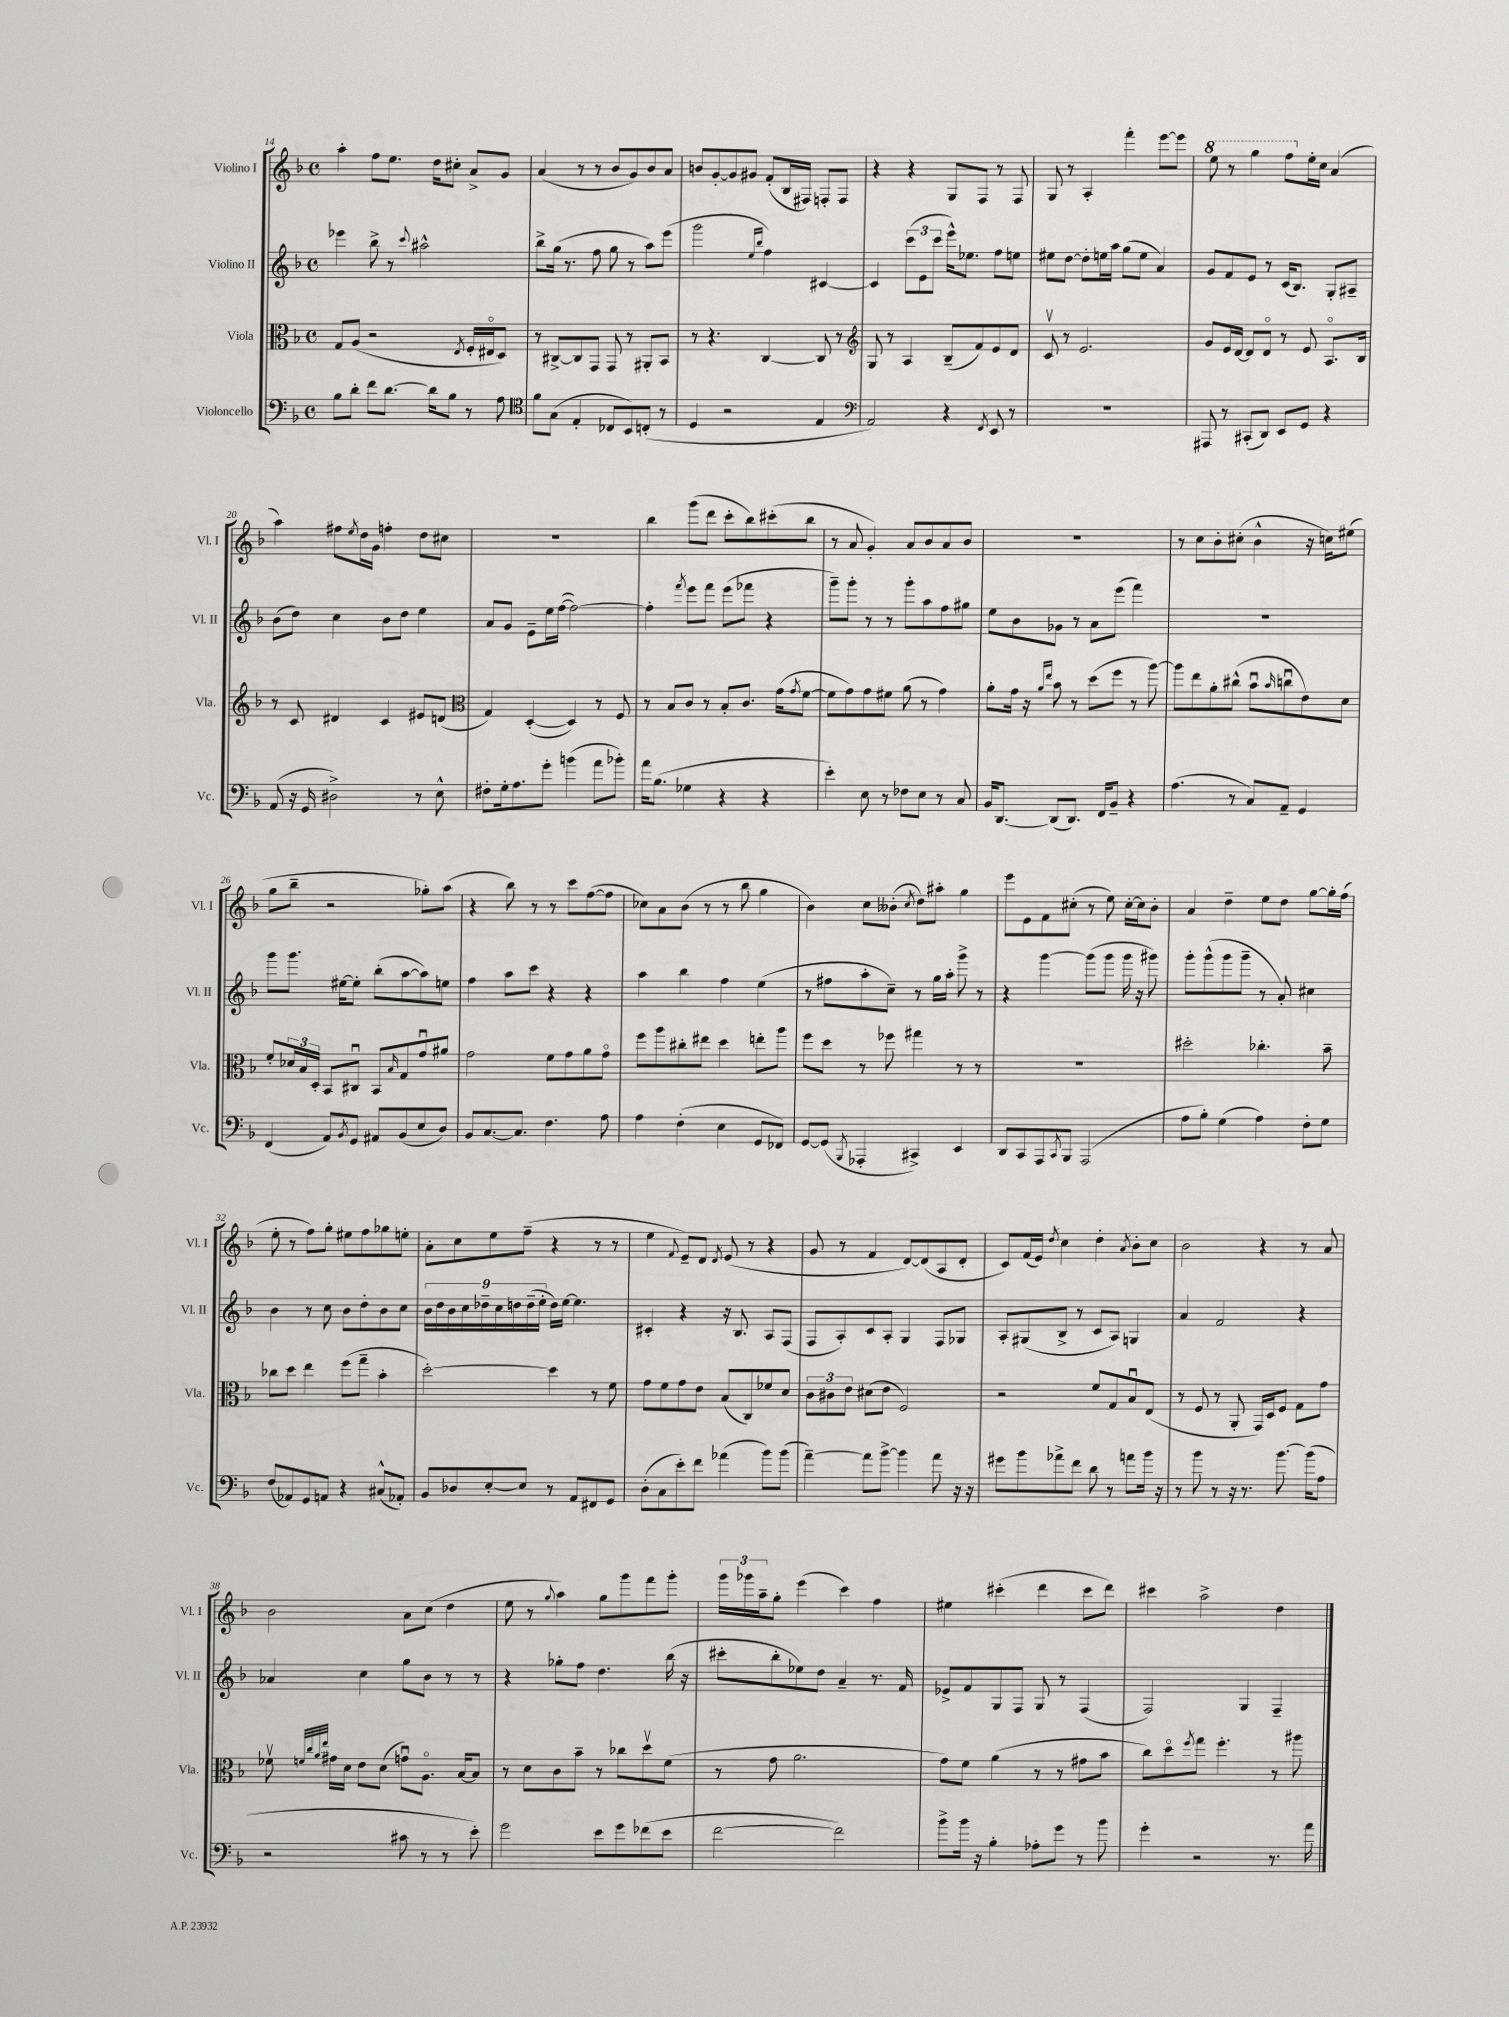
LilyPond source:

<<
\new StaffGroup <<
\new Staff = "s0" \with { instrumentName = "Violino I" shortInstrumentName = "Vl. I" } {
    \clef treble \key f \major \defaultTimeSignature \time 4/4
    a''4-. f''8 e''8. d''16 cis''8-. a'8-> g'8 |
    a'4( r8 r8 bes'8 g'8) bes'8 a'8 |
    b'8 g'8~-. g'8 gis'8 f'8-.( bes16 fis16) f8-. f8 |
    r4 r4 g8 f8 r8 f8 |
    g8 r8 a4-. f'''4-. e'''8~ e'''8 |
    \ottava #1 e'''8 r8 g'''4 f'''8 \ottava #0 e''16-. c''16 a'4( |
    a''4) fis''8 \acciaccatura { e''8 } d''16 g'16 f''4-. d''8 cis''8 |
    R1 |
    bes''4 g'''8( d'''8 c'''8-. bes''8) cis'''8-.( bes''8 |
    r8 a'8 g'4-.) a'8 bes'8 a'8 bes'8 |
    R1 |
    r8 c''8 bes'8-. cis''8-.( bes'4-^ r16 c''16) eis''8( |
    g''8 bes''8-- r2 ges''8-.) a''8( |
    r4 bes''8) r8 r8 c'''8 f''8~( f''8 |
    ces''8) a'8 bes'8( r8 r8 bes''8 g''4 |
    bes'4) c''8 beses'8-.( \acciaccatura { c''8 } d''8) ais''8-. g''4 |
    e'''8 e'8 f'8 cis''8-.( r8 e''8) cis''16~-. cis''16 bes'8-. |
    a'4 d''4-- e''8 d''8 g''8~ g''16-. f''16( |
    e''8-. r8 f''8) g''8-. eis''8 f''8 ges''8 e''8-. |
    a'8-. c''8 e''8 f''8--( r4 r8 r8 |
    e''4 \appoggiatura { f'8 } e'8--) d'8 \acciaccatura { d'8 } e'8( r8 r4 |
    g'8 r8 f'4 d'8~) d'8( a8 d'8-. |
    c'8) f'16( e'16) \acciaccatura { d''8 } c''4 d''4-. \acciaccatura { a'8 } bes'8-. c''8 |
    bes'2 r4 r8 a'8 |
    bes'2 a'8 c''8( d''4 |
    e''8 r8 \appoggiatura { g''8 } a''4) g''8 g'''8 f'''8 g'''8-. |
    \tuplet 3/2 { g'''16 ges'''16 a''16-- } g''8-. e'''4( c'''4) f''4 |
    eis''4 cis'''4-.( d'''4 cis'''8 d'''8) |
    cis'''4 a''2-> d''4 \bar "|." |
}
\new Staff = "s1" \with { instrumentName = "Violino II" shortInstrumentName = "Vl. II" } {
    \clef treble \key f \major \defaultTimeSignature \time 4/4
    ees'''4 bes''8-> r8 \appoggiatura { c'''8 } ais''2-^ |
    bes''8-> g''16( r8. f''8 g''8 r8 a''8) e'''8( |
    g'''2 \grace { e''16 bes''16 } f''4) cis'4~ |
    cis'4 \tuplet 3/2 { c'''8( e'8 c'''8 } e'''16-^) ees''8. f''8 e''8 |
    eis''8 d''8~ d''8-. e''16 a''16 g''8( e''8 a'4) |
    g'8 f'8 e'8 r8 c'16( bes8.) g8-. ais8-- |
    bes'8( d''8) c''4 bes'8 d''8 e''4 |
    a'8 g'8 e'8-- e''16 f''16~( f''2~) |
    f''4-. \acciaccatura { f'''8 } e'''8 f'''8 e'''8( fes'''8 r4 |
    g'''8--) g'''8-. r8 r8 g'''8-. a''8 f''8 gis''8 |
    e''8 bes'8 ges'8 r8 a'8 e'''8( f'''4) |
    R1 |
    g'''8 g'''8. eis''16~ eis''8-. bes''8-.( a''8~ a''8) e''8 |
    f''4 a''8 c'''8 r4 r4 |
    a''4 bes''4 f''4 e''4( |
    r8 fis''8 a''8-. c''8--) r8 g''16 a''16-. g'''8-> r8 |
    r4 g'''4~ g'''8( g'''8 g'''16 r16 gis'''8) |
    g'''8-. g'''8-^( g'''8 g'''8-- r8 a'8-.) cis''4 |
    bes'4 r8 c''8 bes'8 d''8-. bes'8 c''8 |
    \tuplet 9/8 { bes'16 d''16 bes'16 c''16 des''16-- c''16 d''16 d''16--( e''16-. } d''16) e''16~ e''4. |
    cis'4-. r4 r16 bes8. a8 f8( |
    f8 a8-.) c'8 a8-. g4 f8 ges8 |
    a8-. gis8( bes8-> r8 c'8 a8) g4 |
    a'4 f'2 r4 |
    aes'4 c''4 g''8 bes'8 r8 r8 |
    r4 ges''8-. f''8 d''4. bes''16( r16 |
    cis'''8-. bes''8-. ees''8) d''8 a'4-- r8. f'16 |
    ees'8-> f'8 g8 f8 g8 r8 f4( |
    f2) g4 f4-- \bar "|." |
}
\new Staff = "s2" \with { instrumentName = "Viola" shortInstrumentName = "Vla." } {
    \clef alto \key f \major \defaultTimeSignature \time 4/4
    g8 a8( r2 \acciaccatura { e8 } f16-. eis16\flageolet d8) |
    r8 cis8~-> cis8 g,8 g,8 r8 ais,8-. bes,8 |
    r8 r4. c4~ c8 r8 |
    \clef treble g8 r8 a4 bes8--( f'8) e'8 d'8 |
    c'8\upbow r8 e'2. |
    g'8 e'16 d'16~ d'8 d'8\flageolet r8 e'8 a8.\flageolet bes16 |
    r8 c'8 dis'4 c'4 eis'8 d'8( |
    \clef alto g4) d4~-.( d4) r8 f8 |
    r8 bes8 c'8 r8 bes8-. c'8. g'16( \acciaccatura { g'8 } f'8~ |
    f'8 g'8) g'8 fis'8 a'8( r8 g'4) |
    a'8-. g'16 r16 \grace { a'16 e''16 } bes'8 r8 d''8( f''8 r8 a''8~) |
    a''8 e''8 a'8-. cis''8-^( bes'8\downbow \grace { bes'16 } c''8\downbow e'8) d'8 |
    f'8-. \tuplet 3/2 { des'16 bes16 d16-. } bes,8 cis8\downbow bes,8 \grace { bes16 } g8 g'8\downbow ais'8 |
    g'2 f'8 g'8 a'8 g'8\flageolet |
    f''8 a''8 cis''8-. eis''8 d''4 e''8-. a''8 |
    f''8 d''8 r8 fes''8 gis''4 r8 r8 |
    R1 |
    dis''2-. ces''4.-. bes'8-- |
    ces''8 d''8 e''4 f''8( g''8-- bes'4-. |
    d''2~-.) d''4 r8 f'8 |
    g'8 f'8 g'8 e'8 bes8( c8) fes'8 d'8 |
    \tuplet 3/2 { c'8 cis'8 e'8 } dis'8( e'8 f2) |
    r2 f'8 g8 bes8\downbow e8( |
    r8 f8 r8 a,8-. g,16) d16 f8 g8 g'8 |
    fes'8\upbow \grace { f'32 c''32 a'32 e''32 } gis'16 d'16 e'8 d'8( g'8\downbow) a8.\flageolet bes16~ bes8 |
    r8 d'8 c'8 bes'8-- r8 ces''8 d''8\upbow f'8( |
    r8 g'8 a'2. |
    g'8) f'8 a'4( r8 r8 gis'8 bes'8 |
    c''8) d''8\flageolet \acciaccatura { f''8 } g''8 f''4.-. r8 ais''8 \bar "|." |
}
\new Staff = "s3" \with { instrumentName = "Violoncello" shortInstrumentName = "Vc." } {
    \clef bass \key f \major \defaultTimeSignature \time 4/4
    bes8 d'8-. f'8 d'8.~ d'16 bes8 r8 a8 |
    \clef tenor f'8 g8( e4-. ces8 bes,8) c8-.( r8 |
    d4 r2 e4 |
    \clef bass a,2) r4 \acciaccatura { f,8 } e,8 r8 |
    R1 |
    ais,,8 r8 cis,8-.( d,8) e,8 g,8 r4 |
    a,8( r16 g,16 dis2->) r8 e8-^ |
    fis8-. g16-. a8. g'8-. b'4( a'8 bes'8-.) |
    a'16 bes8.( ges4 r4 r4 |
    e'4-.) e8 r8 fes8 e8 r8 c8 |
    bes,16 d,8.~ d,8( d,8.) f,16 bes,8-- r4 |
    a4.( r8 c8) a,8-- g,4 |
    f,4( a,8) \acciaccatura { bes,8 } g,8 ais,8 bes,8( e8 d8) |
    bes,8 c8.~ c8. f4. a8 |
    a4 f4-.( e4 g,8 fes,8) |
    g,8~ g,8( \acciaccatura { bes,,8 } aes,,4-. cis,4->) e,4 |
    d,8 c,8 a,,8 \acciaccatura { c,8 } bes,,8 a,,2( |
    a8 bes8-.) g4( a4) f8-. g8 |
    f8( aes,8) g,8 a,8 r4 cis8-^( aes,8-.) |
    bes,8 des8 e8~-. e8 r8 a,8 fis,8 g,8 |
    d8-.( c8 e'8-.) f'8 aes'4( bes'8) bes'8( |
    a'4~--) a'8 bes'8~-> bes'4 a'8 r16 r16 |
    gis'8 bes'8 aes'8-> f'8 d'8 r8 a'8 bes'16 r16 |
    r8 bes'8 r8 r16 r8. bes'8.~ bes'16( a8 |
    r2 cis'8 r8 r8 e'8-.) |
    g'2 e'8 g'8 fes'8( e'8 |
    f'2~ f'2) |
    bes'8-> bes'16 r16 bes4-. aes8-. g'8 r8 bes'8 |
    g'4-. r2 r8. a'16 \bar "|." |
}
>>
>>
\layout { \context { \Score currentBarNumber = #14 } }
